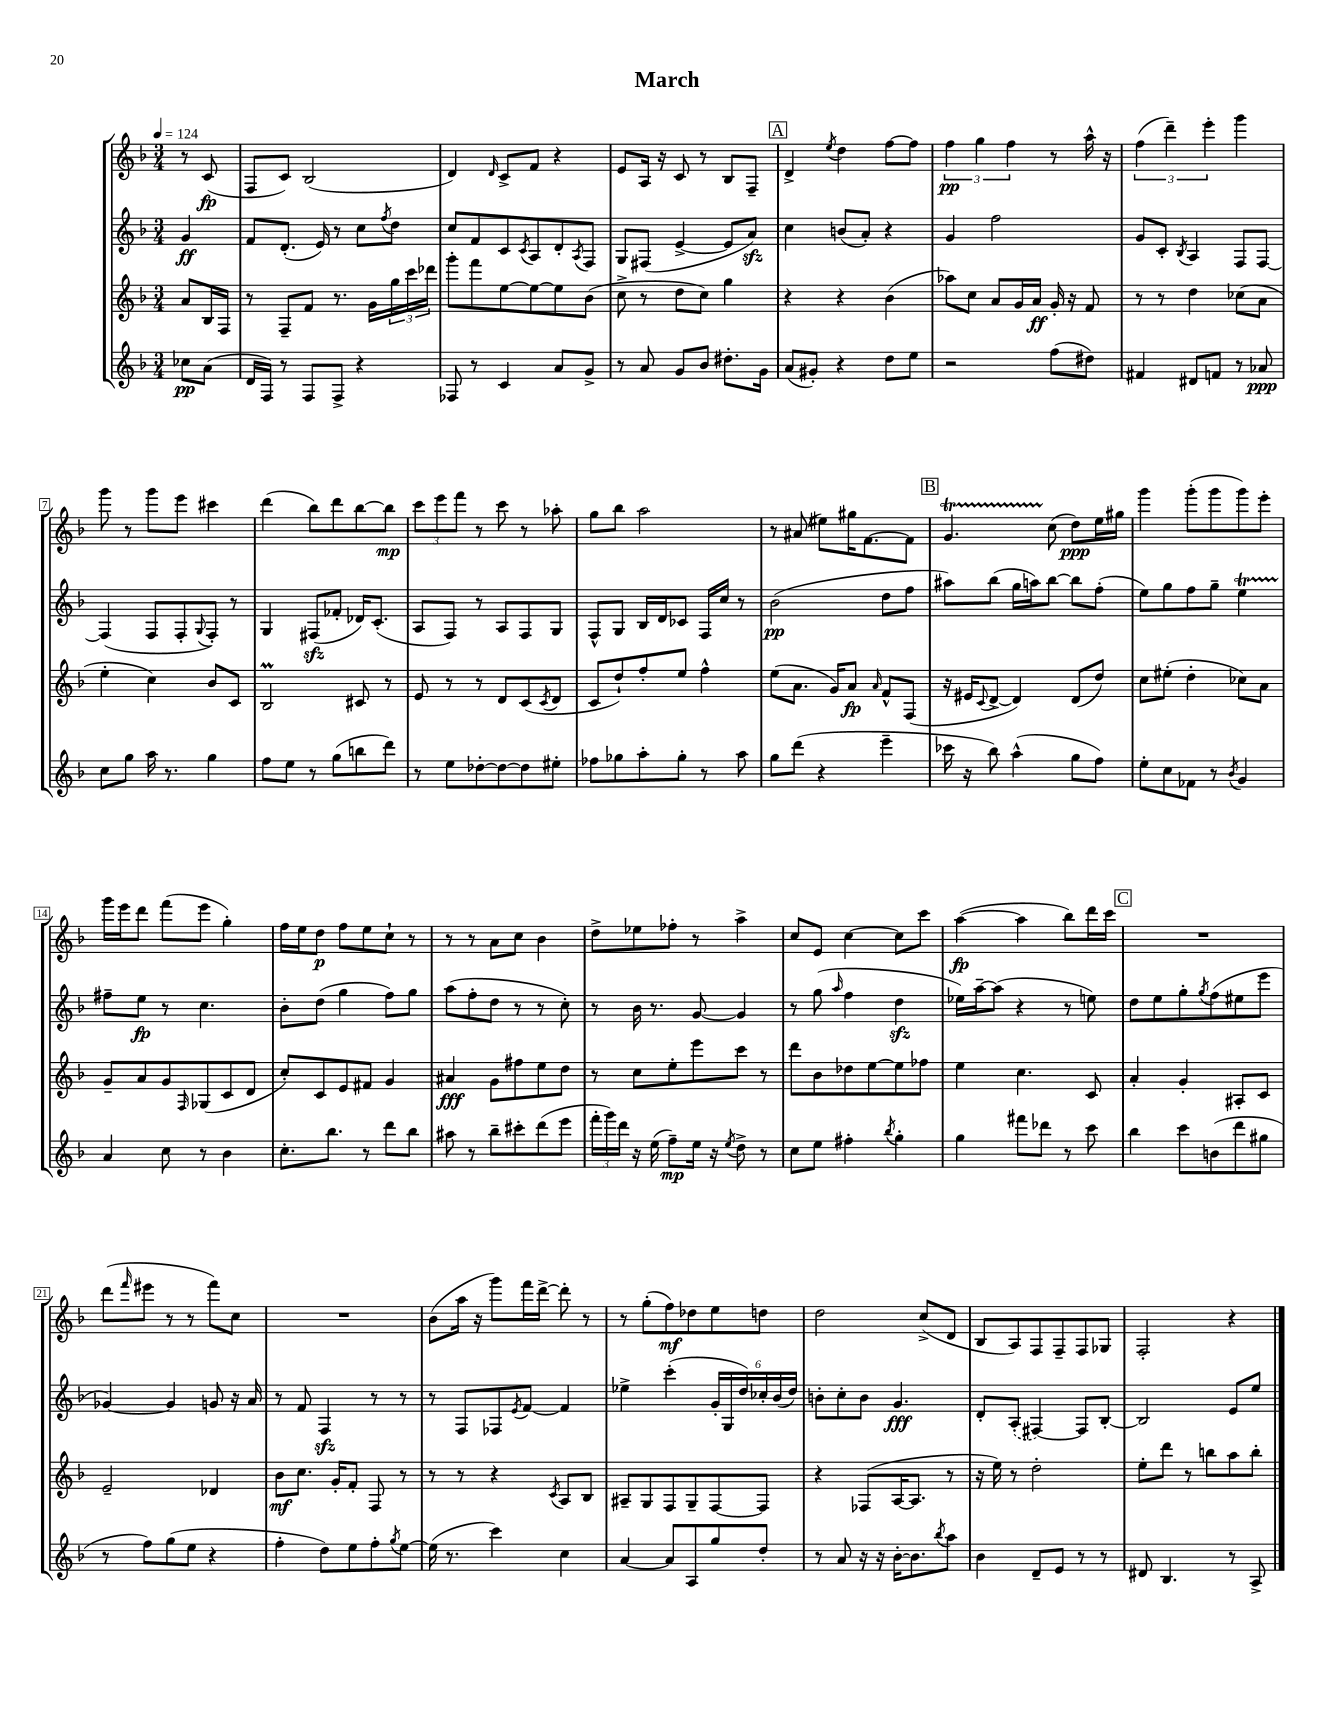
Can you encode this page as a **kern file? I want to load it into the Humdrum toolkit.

**kern	**kern	**kern	**kern
*staff4	*staff3	*staff2	*staff1
*clefG2	*clefG2	*clefG2	*clefG2
*k[b-]	*k[b-]	*k[b-]	*k[b-]
*M3/4	*M3/4	*M3/4	*M3/4
*MM124	*MM124	*MM124	*MM124
8cc-	8a	4g	8r
(8a	16B-	.	(8c
.	16F	.	.
=	=	=	=
16d	8r	8f	8F
16F)	.	.	.
8r	8F~	(8.d'	8c)
8F	8f	.	(2B-
.	.	16e)	.
8F^	8.r	8r	.
4r	.	8cc	.
.	16g	.	.
.	.	8qff	.
.	24gg	8dd	.
.	24ccc	.	.
.	24ddd-	.	.
=	=	=	=
8F-	8ggg'	8cc	4d)
8r	8fff	8f	.
.	.	.	16qqd
4c	[8ee	8c	8c^
.	.	8qc	.
.	8ee_	8A	8f
8a	8ee]	8d'	4r
.	.	8qA	.
8g^	(8b-	8F	.
=	=	=	=
8r	8cc^	8G	8e
8a	8r	(8F#	16A
.	.	.	16r
8g	8dd	[4e^	8c
8b-	8cc)	.	8r
8.dd#'	4gg	8e]	8B-
.	.	8a)	8F~
16g	.	.	.
=	=	=	=
(8a	4r	4cc	4d^
8g#')	.	.	.
.	.	.	8qee
4r	4r	(8b	4dd
.	.	8a')	.
8dd	(4b-	4r	[8ff
8ee	.	.	8ff]
=	=	=	=
2r	8aa-)	4g	6ff
.	8cc	.	.
.	.	.	6gg
.	8a	2ff	.
.	.	.	6ff
.	16g	.	.
.	16a	.	.
(8ff	16g'	.	8r
.	16r	.	.
8dd#)	8f	.	16aa^^
.	.	.	16r
=	=	=	=
4f#	8r	8g	(6ff
.	8r	8c'	.
.	.	.	6ddd~)
.	.	8qB-	.
8d#	4dd	4A	.
.	.	.	6eee'
8f	.	.	.
8r	(8cc-	8F	4ggg
8a-	8a	[8F	.
=	=	=	=
8cc	4ee'	(4F]	8ggg
8gg	.	.	8r
16aa	4cc)	8F	8ggg
8.r	.	.	.
.	.	8F'	8eee
.	.	8qqG	.
4gg	8b-	8F')	4ccc#
.	8c	8r	.
=	=	=	=
8ff	2B-	4G	(4ddd
8ee	.	.	.
8r	.	(8F#	8bb-)
(8gg	.	8f-'	8ddd
8bb	8c#	16d-)	[8bb-
.	.	(8.c'	.
8ddd)	8r	.	8bb-]
=	=	=	=
8r	8e	8A	12ccc
.	.	.	12eee
8ee	8r	8F)	.
.	.	.	12fff
[8dd-'	8r	8r	8r
8dd-_	8d	8A	8ccc
8dd-]	(8c	8F	8r
.	8qc	.	.
8ee#'	8d	8G	8aa-'
=	=	=	=
8ff-	8c	8F^^	8gg
8gg-	8dd`)	8G	8bb-
8aa'	8ff'	16B-	2aa
.	.	16d	.
8gg-'	8ee	8c-	.
8r	4ff^^	16F	.
.	.	16cc	.
8aa	.	8r	.
=	=	=	=
8gg	(8ee	(2b-	8r
(8ddd	8.a	.	(8a#
4r	.	.	8ee#)
.	16g)	.	.
.	8a	.	16gg#
.	.	.	[8.f
.	16qqa	.	.
4eee~	8f^^	8dd	.
.	(8F	8ff	8f]
=	=	=	=
16ccc-	16r	8aa#)	4.g
16r	16e#	.	.
.	8qqc	.	.
8bb-)	[8d^	(8bb-	.
(4aa^^	4d])	16gg	.
.	.	16aa)	.
.	.	[8bb-	(8cc
8gg	(8d	8bb-]	8dd)
8ff)	8dd)	(8ff'	16ee
.	.	.	16gg#
=	=	=	=
8ee'	8cc	8ee)	4ggg
8cc	(8ee#'	8gg	.
8f-	4dd'	8ff	(8ggg'
8r	.	8gg~	8ggg
8qb-	.	.	.
4g	8cc-)	4ee	8ggg)
.	8a	.	8eee'
=	=	=	=
4a	8g~	8ff#~	16ggg
.	.	.	16eee
.	8a	8ee	8ddd
8cc	8g	8r	(8fff
.	16qqF	.	.
8r	(8G-	4.cc	8eee
4b-	8c	.	4gg')
.	8d	.	.
=	=	=	=
8.cc'	8cc')	8b-'	16ff
.	.	.	16ee
.	8c	(8dd	8dd
8.bb-	.	.	.
.	8e	4gg	8ff
8r	8f#	.	8ee
8ddd	4g	8ff)	8cc`
8bb-	.	8gg	8r
=	=	=	=
8aa#	4a#	(8aa	8r
8r	.	8ff'	8r
8bb-~	8g	8dd	8a
8ccc#'	8ff#	8r	8cc
(8ddd	8ee	8r	4b-
8eee	8dd	8cc')	.
=	=	=	=
24fff'	8r	8r	8dd^
24ggg)	.	.	.
24ddd	.	.	.
16r	8cc	16b-	8ee-
(16ee	.	8.r	.
8ff~)	8ee'	.	8ff-'
16ee	8eee	[8g	8r
16r	.	.	.
8qee	.	.	.
8dd^	8ccc	4g]	4aa^
8r	8r	.	.
=	=	=	=
8cc	8ddd	8r	8cc
8ee	8b-	(8gg	8e
.	.	16qqaa	.
4ff#'	8dd-	4ff	[4cc
.	[8ee	.	.
8qbb-	.	.	.
4gg'	8ee]	4dd	8cc]
.	8ff-	.	8ccc
=	=	=	=
4gg	4ee	16ee-)	([4aa
.	.	[16aa~	.
.	.	(8aa]	.
8fff#	4.cc	4r	4aa]
8ddd-	.	.	.
8r	.	8r	8bb-)
8ccc	8c	8ee)	16ddd
.	.	.	16ccc
=	=	=	=
4bb-	4a'	8dd	2.r
.	.	8ee	.
8ccc	4g'	8gg'	.
.	.	8qgg	.
(8b	.	(8ff	.
8ddd	8A#'	8ee#	.
8gg#	8c	8eee	.
=	=	=	=
8r	2e~	[4g-)	(8ddd
.	.	.	16qqfff
8ff)	.	.	8eee#
(8gg	.	4g-]	8r
8ee	.	.	8r
4r	4d-	8g	8fff)
.	.	16r	8cc
.	.	16a	.
=	=	=	=
4ff'	8b-	8r	2.r
.	8.cc	8f	.
8dd)	.	4F	.
.	16g'	.	.
8ee	8f'	.	.
8ff'	8F	8r	.
8qgg	.	.	.
[8ee	8r	8r	.
=	=	=	=
(16ee]	8r	8r	(8b-
8.r	.	.	.
.	8r	8F	16aa
.	.	.	16r
4ccc)	4r	8F-	8ggg)
.	.	8qe	.
.	.	[8f	16fff
.	.	.	[16ddd^
.	8qc	.	.
4cc	8A	4f]	8ddd']
.	8B-	.	8r
=	=	=	=
[4a	8A#~	4ee-^	8r
.	8G	.	(8gg'
8a]	8F	(4ccc'	8ff)
8A	8G~	.	8dd-
8gg	[8F	24g'	8ee
.	.	24G	.
.	.	24dd)	.
8dd'	8F]	24cc-'	8dd
.	.	(24b-	.
.	.	24dd)	.
=	=	=	=
8r	4r	8b'	2dd
8a	.	8cc'	.
16r	(8F-	8b	.
16r	.	.	.
[16b-'	[16A	4.g	.
8.b-]	8.A]	.	.
.	.	.	(8cc^
8qbb-	.	.	.
8aa	8r	.	8d
=	=	=	=
4b-	16r	8d'	8B-
.	16ee)	.	.
.	8r	(8A'	8A)
8d~	2dd'	[4F#)	8F
8e	.	.	8F~
8r	.	8F#]	8F
8r	.	[8B-'	8G-
=	=	=	=
8d#	8ee'	2B-]	2F'
4.B-	8ddd	.	.
.	8r	.	.
.	8bb	.	.
8r	8aa	8e	4r
8A^	8bb'	8ee	.
==	==	==	==
*-	*-	*-	*-
